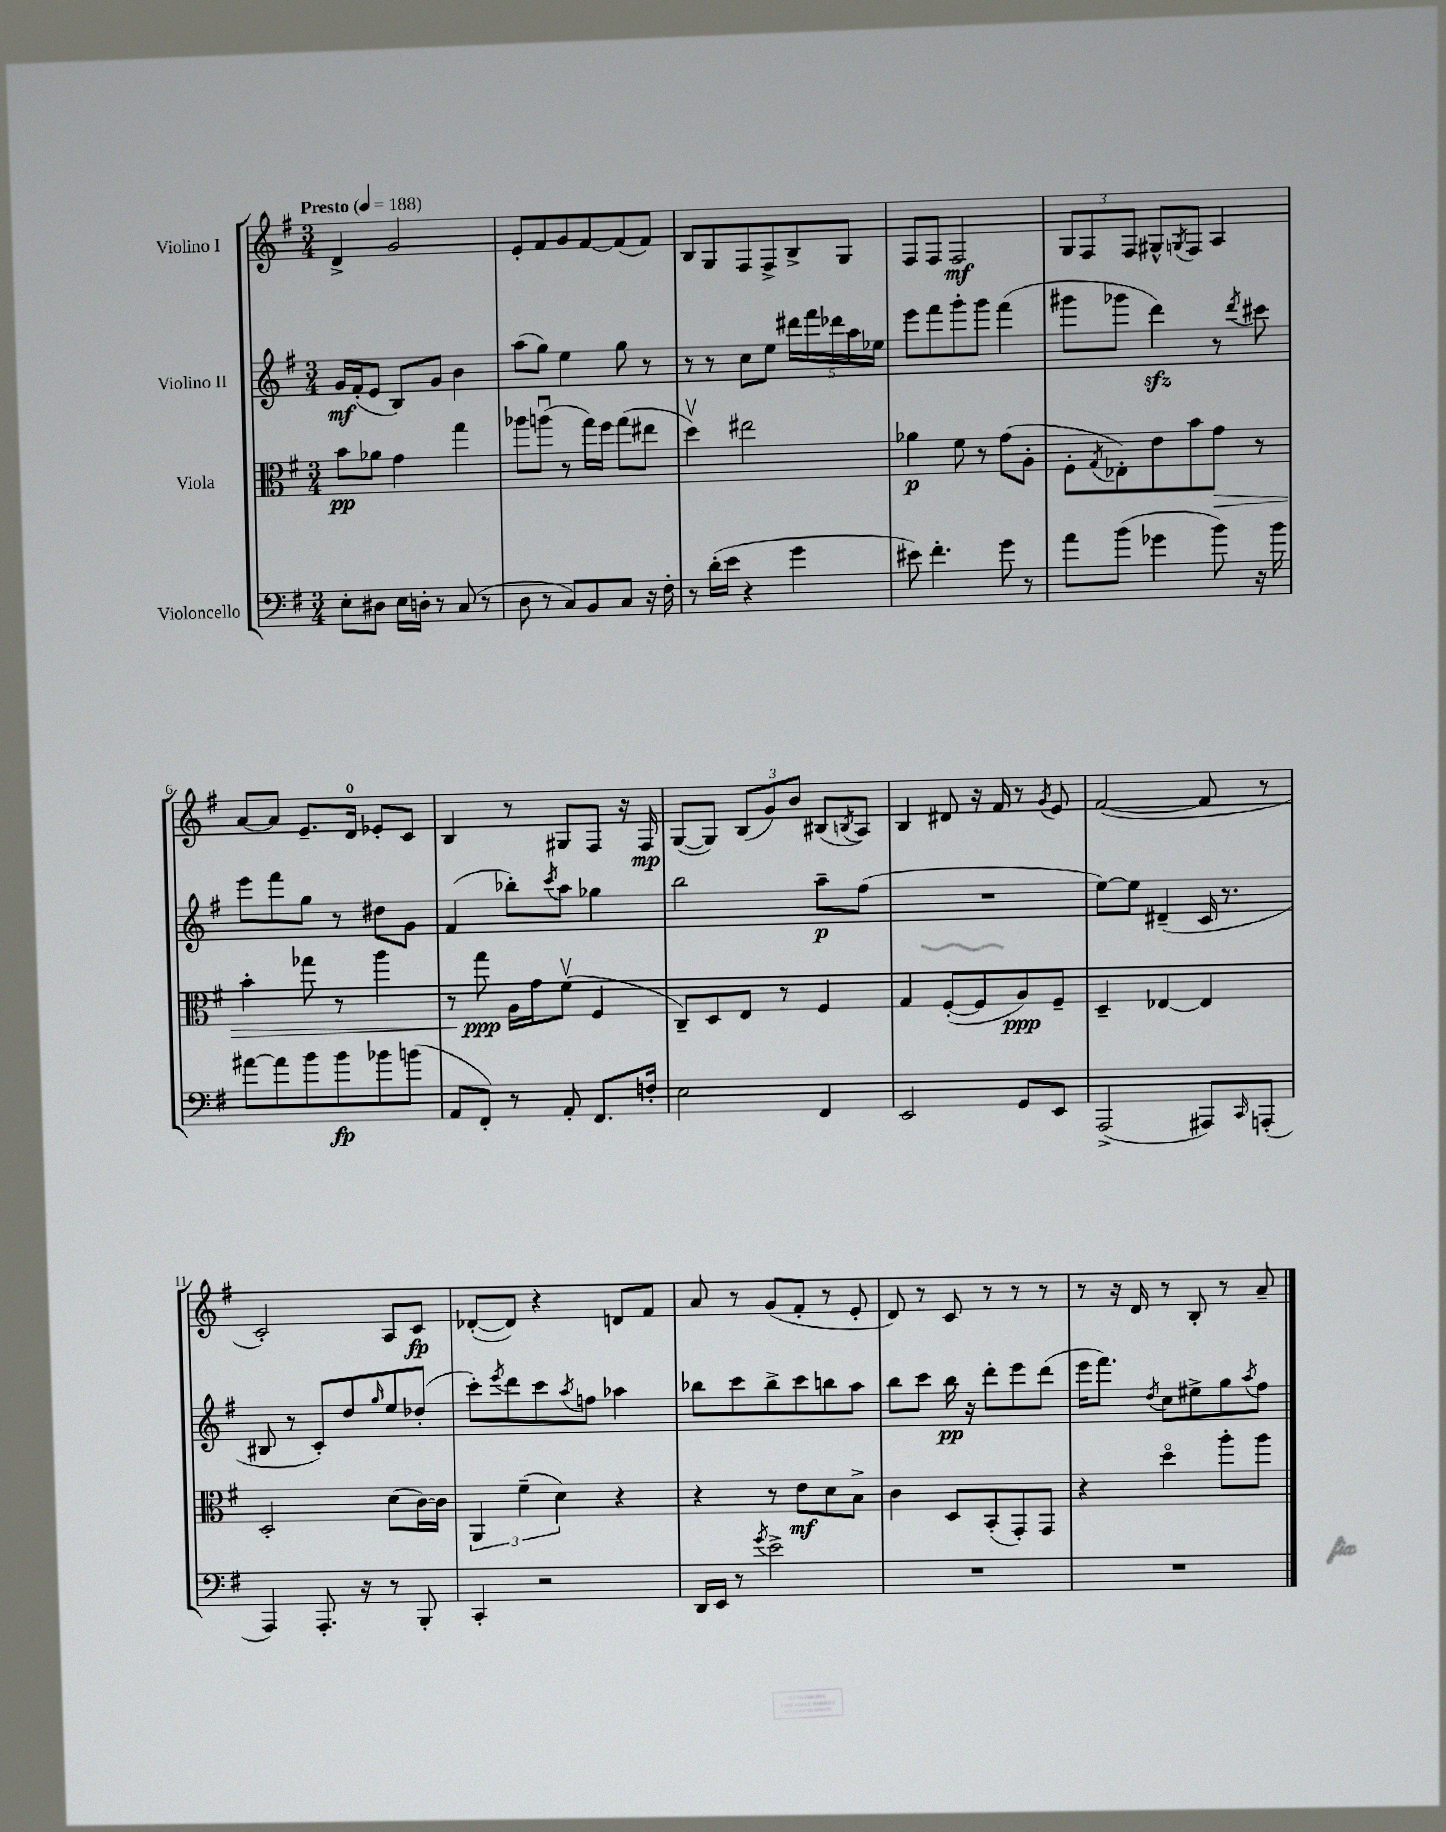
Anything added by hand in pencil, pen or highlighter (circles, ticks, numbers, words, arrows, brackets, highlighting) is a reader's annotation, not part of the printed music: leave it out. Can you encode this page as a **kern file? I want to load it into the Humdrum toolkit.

**kern	**kern	**kern	**kern
*staff4	*staff3	*staff2	*staff1
*clefF4	*clefC3	*clefG2	*clefG2
*k[f#]	*k[f#]	*k[f#]	*k[f#]
*M3/4	*M3/4	*M3/4	*M3/4
*MM188	*MM188	*MM188	*MM188
8E'\L	8b\L	16g/LL	4d^/
.	.	(16f#'/J	.
8D#\J	8a-\J	8e/J	.
16E\LL	4g\	8B/L)	2g/
16D'\JJ	.	.	.
8r	.	8g/J	.
(8C/	4gg\	4b\	.
8r	.	.	.
=	=	=	=
8D\	8aa-\L	(8aa\L	8e'/L
8r	(8aau\J	8gg\J)	8f#/
8C/L)	8r	4ee\	8g/
8BB/	16gg\LL)	.	[8f#/
.	16ff#\JJ	.	.
8C/J	(8gg\L	8gg\	(8f#/]
16r	8ee#\J	8r	8f#/J)
16F#'\	.	.	.
=	=	=	=
8r	4ddv\)	8r	8B/L
(16d'\LL	.	8r	8G/
16e\JJ	.	.	.
4r	2ee#\	8cc\L	8F#/
.	.	8ee\J	8F#^/
4g\	.	20ddd#\LL	8B^/
.	.	20fff#\	.
.	.	20ddd-\	.
.	.	.	8G/J
.	.	20aa\	.
.	.	20ee-\JJ	.
=	=	=	=
8e#\)	4a-\	8eee\L	8F#/L
4.f#'\	.	8fff#\	8F#/J
.	8f#\	8ggg'\	2F#/
.	8r	8ggg\J	.
8g\	(8g\L	(4fff#\	.
8r	8A'\J	.	.
=	=	=	=
8a\L	8F#'\L	8ggg#\L	12G/L
.	.	.	12F#/
.	8qG/	.	.
(8b\J	8E-'\)	8ggg-\J	.
.	.	.	12F#/J
4g-\	8e\	4ddd\)	8G#^^/L
.	.	.	8qG/
.	8b\	.	8F#/J
8b\)	8g\J	8r	4A/
.	.	8qddd/	.
16r	8r	8ccc#\	.
16b\	.	.	.
=	=	=	=
[8a#\L	4b'\	8eee\L	[8a/L
8a#\]	.	8fff#\	8a/]J
8b\	8gg-\	8gg\J	8.e~/L
8b\	8r	8r	.
.	.	.	16d/Jk
8b-\	4aa\	8dd#\L	8e-'/L
(8b\J	.	8g\J	8c/J
=	=	=	=
8AA/L	8r	(4f#/	4B/
8FF#'/J)	8gg\	.	.
8r	16A\LL	8bb-'\L)	8r
.	16g\J	.	.
.	.	8qccc/	.
8AA'/	(8f#v\J	8aa\J	8G#/L
8.FF#/L	4F#/	4gg-\	8F#/J
.	.	.	16r
16F'/Jk	.	.	16F#/
=	=	=	=
2E\	8C~/L)	2bb\	([8G/L
.	8D/	.	8G/]J)
.	8E/J	.	(12B/L
.	.	.	12g/)
.	8r	.	.
.	.	.	12b/J
4FF#/	4F#/	8aa~\L	(8B#/L
.	.	.	8qB/
.	.	(8ff#\J	8A/J)
=	=	=	=
2EE/	4G/	2.r	4B/
.	([8F#'/L	.	8d#/
.	8F#/]	.	16r
.	.	.	16f#/
8GG/L	8A/)	.	8r
.	.	.	8qg/
8EE/J	8F#~/J	.	8e/
=	=	=	=
(2AAA^/	4D~/	[8ee\L)	([2f#/
.	.	8ee\]J	.
.	[4E-/	(4d#~/	.
8AAA#/L)	4E-/]	16c/	8f#/]
.	.	8.r	.
16qqCC/	.	.	.
(8AAA'/J	.	.	8r
=	=	=	=
4AAA/)	2D'/	8B#/	2c'/)
.	.	8r	.
8.AAA'/	.	8c'/L)	.
.	.	8dd/	.
16r	.	.	.
.	.	16qqgg/	.
8r	(8d\L	8ee/	8A/L
8BBB'/	[16c\L)	(8dd-'/J	8c/J
.	16c\]JJ	.	.
=	=	=	=
4CC'/	6AA/	8ccc'\L)	([8d-'/L
.	.	8qeee/	.
.	.	8ddd\	8d-/]J)
.	(6f#~\	.	.
2r	.	8ccc\	4r
.	6d\)	.	.
.	.	8qaa/	.
.	.	8ff\J	.
.	4r	4aa-\	8d/L
.	.	.	8f#/J
=	=	=	=
16DD/LL	4r	8bb-\L	8a/
16EE/JJ	.	.	.
8r	.	8ccc\	8r
8qg/	.	.	.
2e^\	8r	8bb-^\	(8g/L
.	8e\L	8ccc\	8f#'/J
.	8d\	8bb\	8r
.	8B^\J	8aa\J	8e'/
=	=	=	=
2.r	4c\	8bb\L	8d/)
.	.	8ccc\J	8r
.	8D/L	16bb\	8c/
.	.	16r	.
.	(8BB'/	8ddd'\L	8r
.	8GG'/)	8eee\	8r
.	8GG/J	(8ddd\J	8r
=	=	=	=
2.r	4r	16eee\LK	8r
.	.	8.fff#\J)	.
.	.	.	16r
.	.	.	16d/
.	.	8qdd/	.
.	4ddo\	8cc\L	8r
.	.	8ee#^\	8B'/
.	8aa'\L	8gg\	8r
.	.	8qaa/	.
.	8aa\J	8ff#\J	8a~/
==	==	==	==
*-	*-	*-	*-
